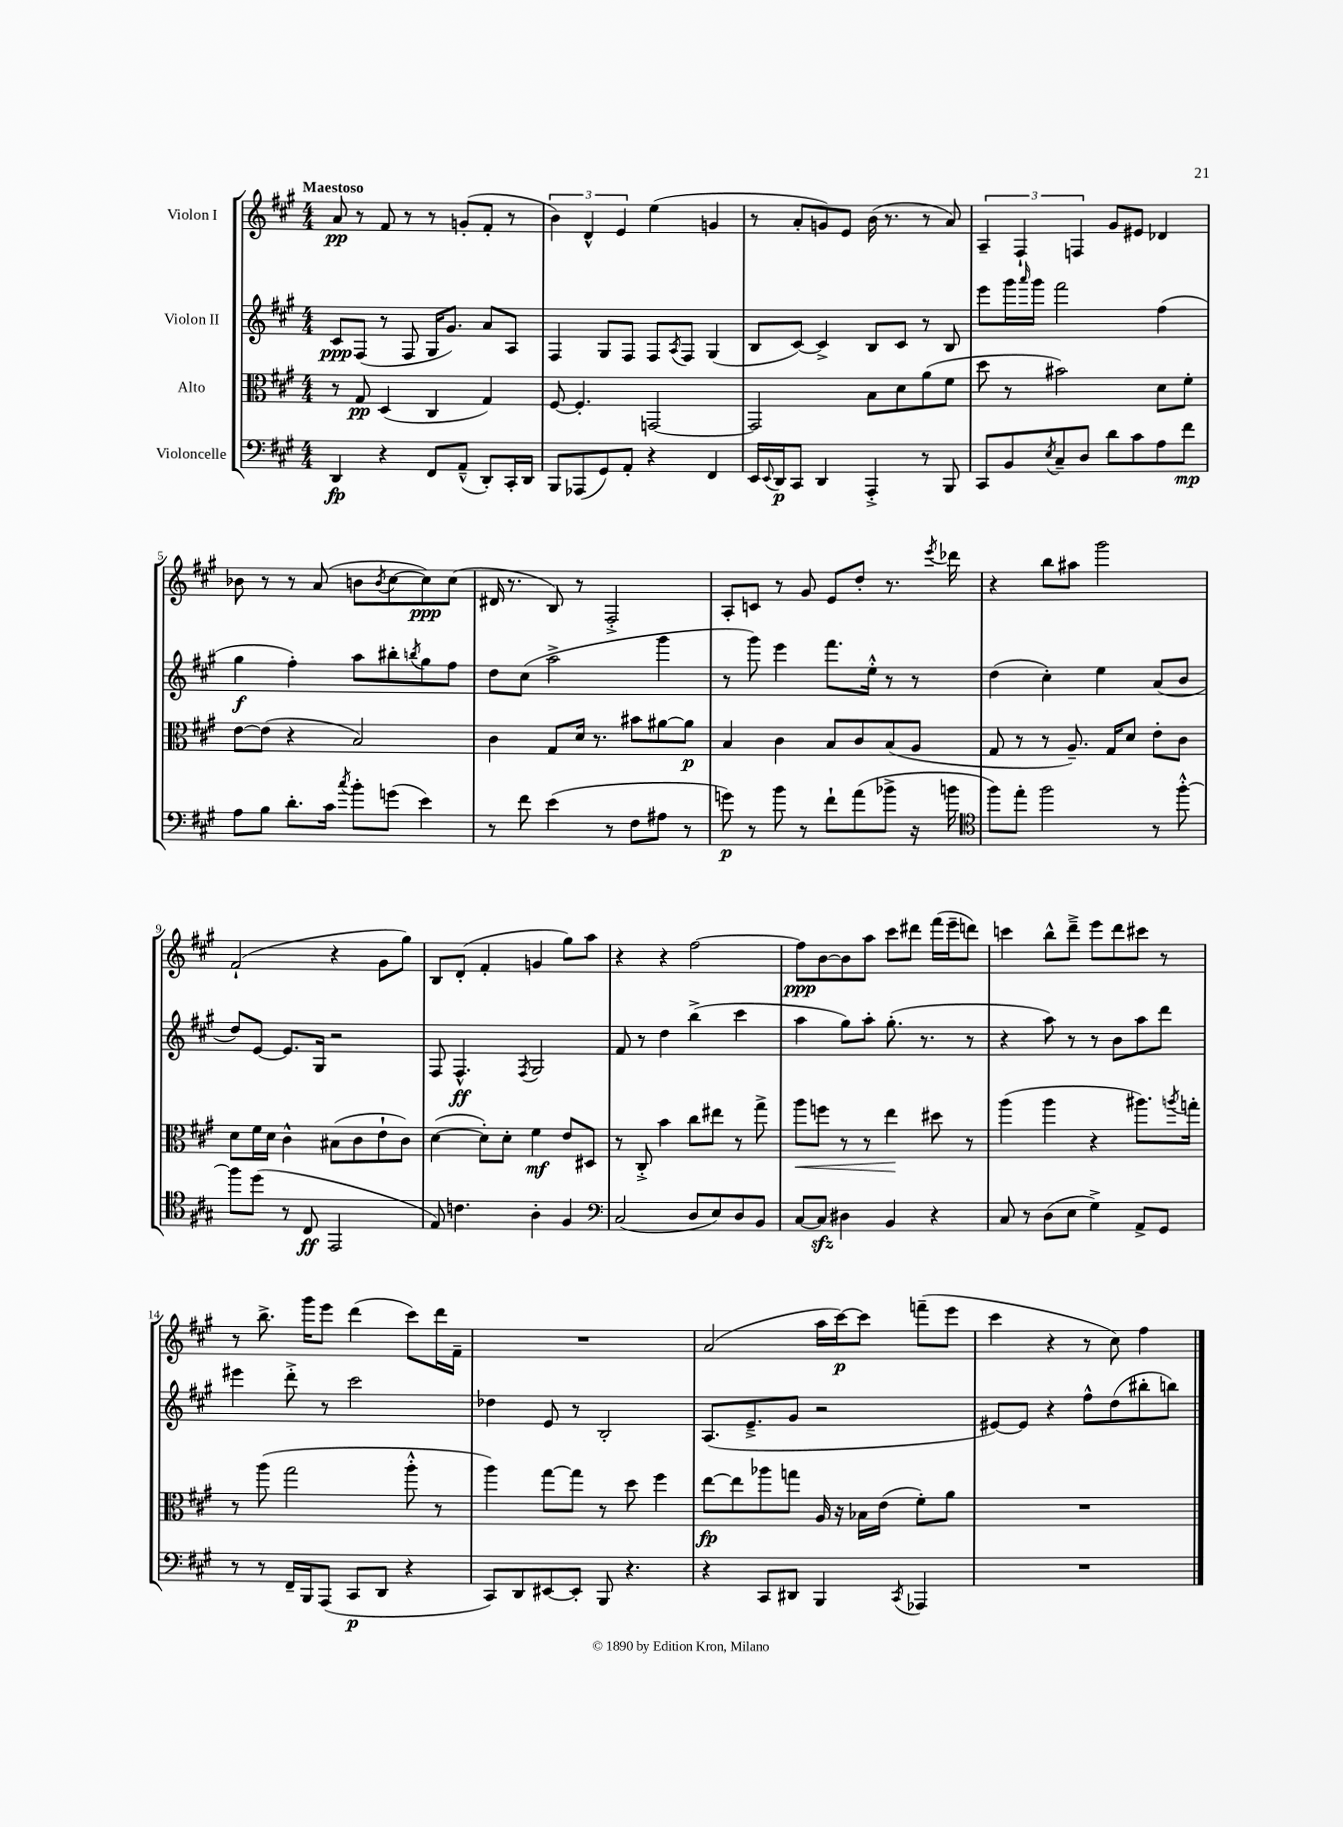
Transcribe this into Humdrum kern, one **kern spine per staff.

**kern	**dynam	**kern	**dynam	**kern	**dynam	**kern	**dynam
*part4	*part4	*part3	*part3	*part2	*part2	*part1	*part1
*staff4	*staff4	*staff3	*staff3	*staff2	*staff2	*staff1	*staff1
*I"Violoncelle	*	*I"Alto	*	*I"Violon II	*	*I"Violon I	*
*clefF4	*	*clefC3	*	*clefG2	*	*clefG2	*
*k[f#c#g#]	*	*k[f#c#g#]	*	*k[f#c#g#]	*	*k[f#c#g#]	*
*M4/4	*	*M4/4	*	*M4/4	*	*M4/4	*
=1	=1	=1	=1	=1	=1	=1	=1
!	!	!	!	!	!	!LO:TX:a:B:t=Maestoso	!
4DD/	fp	8r	.	8c#/L	ppp	8a/	pp
.	.	8G#/	pp	(8F#/J	.	8r	.
4r	.	(4D/	.	8r	.	8f#/	.
.	.	.	.	8F#/	.	8r	.
8FF#/L	.	4C#/	.	16G#/KL	.	8r	.
.	.	.	.	8.g#/J)	.	.	.
(8AA~^^/J	.	.	.	.	.	(8gn'/L	.
8DD'/L)	.	4G#/)	.	8a/L	.	8f#'/J	.
16CC#'/L	.	.	.	8A/J	.	8r	.
16DD/JJ	.	.	.	.	.	.	.
=2	=2	=2	=2	=2	=2	=2	=2
8BBB/L	.	[8F#/	.	4F#/	.	6b\)	.
(8AAA-X/	.	4.F#'/]	.	.	.	.	.
.	.	.	.	.	.	6d^^/	.
8GG#/)	.	.	.	8G#/L	.	.	.
.	.	.	.	.	.	6e/	.
8AA'/J	.	.	.	8F#/J	.	.	.
4r	.	[2GGn/	.	8F#/L	.	(4ee\	.
.	.	.	.	8qA/	.	.	.
.	.	.	.	8F#/J	.	.	.
4FF#/	.	.	.	(4G#/	.	4gn/	.
=3	=3	=3	=3	=3	=3	=3	=3
16EE/LL	.	2GG/]	.	8B/L	.	8r	.
8qqEE/	.	.	.	.	.	.	.
16DD/J	p	.	.	.	.	.	.
8CC#/J	.	.	.	[8c#/J)	.	8a'/L	.
4DD/	.	.	.	4c#^/]	.	8gn/)	.
.	.	.	.	.	.	8e/J	.
4AAA'^/	.	8B\L	.	8B/L	.	(16b\	.
.	.	.	.	.	.	8.r	.
.	.	8d\	.	8c#/J	.	.	.
8r	.	(8a\	.	8r	.	8r	.
8BBB/	.	8f#\J	.	8B/	.	8a/)	.
=4	=4	=4	=4	=4	=4	=4	=4
8CC#/L	.	8dd\	.	8eee\L	.	6A~/	.
8BB/	.	8r	.	16ggg#\L	.	.	.
.	.	.	.	.	.	6F#`/	.
.	.	.	.	16qqaaa/	.	.	.
.	.	.	.	16ggg#\JJ	.	.	.
8qE/	.	.	.	.	.	.	.
8C#~/	.	2b#X\)	.	2fff#\	.	.	.
.	.	.	.	.	.	6Fn/	.
8D/J	.	.	.	.	.	.	.
8d\L	.	.	.	.	.	8g#/L	.
8c#\	.	.	.	.	.	8e#X/J	.
8A\	.	8d\L	.	(4ff#\	.	4d-X/	.
8f#\J	mp	8f#'\J	.	.	.	.	.
!!LO:LB:g=z
=5	=5	=5	=5	=5	=5	=5	=5
8A\L	.	[8e\L	.	4gg#\	f	8b-X\	.
8B\J	.	(8e\J]	.	.	.	8r	.
8.d'\L	.	4r	.	4ff#'\)	.	8r	.
.	.	.	.	.	.	(8a/	.
16c#\Jk	.	.	.	.	.	.	.
8qcc#/	.	.	.	.	.	.	.
8b'\L	.	2B/)	.	8aa\L	.	8bn\L	.
.	.	.	.	.	.	8qb/	.
(8gn\J	.	.	.	8bb#X'\	.	[8cc#\	.
.	.	.	.	8qbbn/	.	.	.
4e\)	.	.	.	8gg#\	.	8cc#\])	ppp
.	.	.	.	8ff#\J	.	(8cc#\J	.
=6	=6	=6	=6	=6	=6	=6	=6
8r	.	4c#\	.	8dd\L	.	16d#X/	.
.	.	.	.	.	.	8.r	.
8f#\	.	.	.	(8cc#\J	.	.	.
(4e\	.	8G#/L	.	2aa^\	.	8B/)	.
.	.	16d/Jk	.	.	.	8r	.
.	.	8.r	.	.	.	.	.
8r	.	.	.	.	.	2F#'^/	.
8F#\L	.	8b#X\L	.	.	.	.	.
8A#X\J	.	[8a#X\	.	4ggg#\	.	.	.
8r	.	8a#\J]	p	.	.	.	.
=7	=7	=7	=7	=7	=7	=7	=7
8gn\)	p	4B/	.	8r	.	8A'/L	.
8r	.	.	.	8ggg#\)	.	8cn/J	.
8b\	.	4c#\	.	4eee\	.	8r	.
8r	.	.	.	.	.	8g#/	.
8f#`\L	.	8B/L	.	8.fff#\L	.	8e/L	.
(8a\	.	8c#/	.	.	.	8dd'/J	.
.	.	.	.	16ee'^^\Jk	.	.	.
8b-X^\J	.	(8B/	.	8r	.	8.r	.
16r	.	8A/J	.	8r	.	.	.
.	.	.	.	.	.	8qeee/	.
16bn\	.	.	.	.	.	16ddd-X\	.
=8	=8	=8	=8	=8	=8	=8	=8
*clefC4	*	*	*	*	*	*	*
8ff#\L)	.	8G#/	.	(4dd\	.	4r	.
8ee'\J	.	8r	.	.	.	.	.
2ff#\	.	8r	.	4cc#'\)	.	8bb\L	.
.	.	8.A~/)	.	.	.	8aa#X\J	.
.	.	.	.	4ee\	.	2ggg#\	.
.	.	16G#/KL	.	.	.	.	.
.	.	8d/J	.	.	.	.	.
8r	.	8e'\L	.	(8a/L	.	.	.
[8ff#'^^\	.	8c#\J	.	8b/J	.	.	.
!!LO:LB:g=z
=9	=9	=9	=9	=9	=9	=9	=9
8ff#\L]	.	8d\L	.	8dd/L)	.	(2f#`/	.
(8dd\J	.	16f#\L	.	[8e/J	.	.	.
.	.	16d\JJ	.	.	.	.	.
8r	.	4c#^^\	.	8.e/L]	.	.	.
8C#/	ff	.	.	.	.	.	.
.	.	.	.	16G#/Jk	.	.	.
2EE/	.	(8B#X\L	.	2r	.	4r	.
.	.	8c#\	.	.	.	.	.
.	.	8e`\	.	.	.	8g#\L	.
.	.	8c#\J)	.	.	.	8gg#\J)	.
=10	=10	=10	=10	=10	=10	=10	=10
8E/)	.	([4d\	.	8F#/	.	8B/L	.
4.cn\	.	.	.	4.F#^^/	ff	(8d'/J	.
.	.	8d'\L])	.	.	.	4f#'/	.
.	.	8d'\J	.	.	.	.	.
.	.	.	.	8qF#/	.	.	.
4A'\	.	4f#\	mf	2G#/	.	4gn/	.
4F#/	.	8e/L	.	.	.	8gg#\L)	.
.	.	8D#X/J	.	.	.	8aa\J	.
=11	=11	=11	=11	=11	=11	=11	=11
*clefF4	*	*	*	*	*	*	*
(2C#/	.	8r	.	8f#/	.	4r	.
.	.	8C#'^/	.	8r	.	.	.
.	.	4b\	.	4dd\	.	4r	.
8D/L	.	8cc#\L	.	(4bb^\	.	[2ff#\	.
8E/)	.	8ee#X\J	.	.	.	.	.
8D/	.	8r	.	4ccc#\	.	.	.
8BB/J	.	8gg#^\	.	.	.	.	.
=12	=12	=12	=12	=12	=12	=12	=12
!	!	!	!LO:HP:b	!	!	!	!
[8C#/L	.	8aa\L	<	4aa\	.	8ff#\L]	ppp
8C#zz/J]	.	8ffn\J	.	.	.	[8b\	.
4D#X\	.	8r	.	8gg#\L)	.	8b\]	.
.	.	8r	.	8aa'\J	.	8aa\J	.
4BB/	.	4ee\	.	(8.gg#'\	.	8ccc#\L	.
.	.	.	.	.	.	8ddd#X\J	.
.	.	.	.	8.r	.	.	.
4r	.	8dd#X\	[	.	.	(16fff#\LL	.
.	.	.	.	.	.	16eee~\J	.
.	.	8r	.	8r	.	8dddn\J)	.
=13	=13	=13	=13	=13	=13	=13	=13
8C#/	.	(4aa\	.	4r	.	4cccn\	.
8r	.	.	.	.	.	.	.
(8D\L	.	4aa\	.	8aa\)	.	8bb^^\L	.
8E\J	.	.	.	8r	.	8ddd~^\J	.
4G#^\)	.	4r	.	8r	.	8eee\L	.
.	.	.	.	8b\L	.	8ddd\	.
8AA^/L	.	8.aa#X\L)	.	8aa\	.	8ccc#X\J	.
8GG#/J	.	.	.	8ddd\J	.	8r	.
.	.	8qaan/	.	.	.	.	.
.	.	16ggn'\Jk	.	.	.	.	.
!!LO:LB:g=z
=14	=14	=14	=14	=14	=14	=14	=14
8r	.	8r	.	4eee#X\	.	8r	.
8r	.	(8aa\	.	.	.	8.bb^\	.
16FF#~/LL	.	2gg#\	.	8ddd'^\	.	.	.
16BBB/J	.	.	.	.	.	16ggg#\KL	.
(8AAA/J	.	.	.	8r	.	8eee\J	.
8CC#/L	p	.	.	2ccc#\	.	(4ddd\	.
8DD/J	.	.	.	.	.	.	.
4r	.	8aa'^^\	.	.	.	8ccc#\L)	.
.	.	8r	.	.	.	16ddd\L	.
.	.	.	.	.	.	16f#~\JJ	.
=15	=15	=15	=15	=15	=15	=15	=15
8CC#/L)	.	4aa\)	.	4dd-X\	.	1r	.
8DD/	.	.	.	.	.	.	.
[8EE#X/	.	[8gg#\L	.	8e/	.	.	.
8EE#'/J]	.	8gg#\J]	.	8r	.	.	.
8BBB/	.	8r	.	2B'/	.	.	.
4.r	.	8dd\	.	.	.	.	.
.	.	4ff#\	.	.	.	.	.
=16	=16	=16	=16	=16	=16	=16	=16
4r	.	[8ee\L	fp	(8.A/L	.	(2a/	.
.	.	8ee\]	.	.	.	.	.
.	.	.	.	8.e~^/	.	.	.
8CC#/L	.	8aa-X\	.	.	.	.	.
8DD#X/J	.	8ggn\J	.	8g#/J	.	.	.
4BBB/	.	16A/	.	2r	.	16aa\LL	.
.	.	16r	.	.	.	[16ccc#\J)	p
.	.	16B-X\LL	.	.	.	8ccc#\J]	.
.	.	(16e\JJ	.	.	.	.	.
8qCC#/	.	.	.	.	.	.	.
4AAA-X/	.	8f#'\L)	.	.	.	(8fffn~\L	.
.	.	8a\J	.	.	.	8eee\J	.
=17	=17	=17	=17	=17	=17	=17	=17
1r	.	1r	.	[8e#X/L)	.	4ccc#\	.
.	.	.	.	8e#/J]	.	.	.
.	.	.	.	4r	.	4r	.
.	.	.	.	8ff#^^\L	.	8r	.
.	.	.	.	(8dd\	.	8cc#\)	.
.	.	.	.	8bb#X'\	.	4ff#\	.
.	.	.	.	8bbn\J)	.	.	.
==	==	==	==	==	==	==	==
*-	*-	*-	*-	*-	*-	*-	*-
